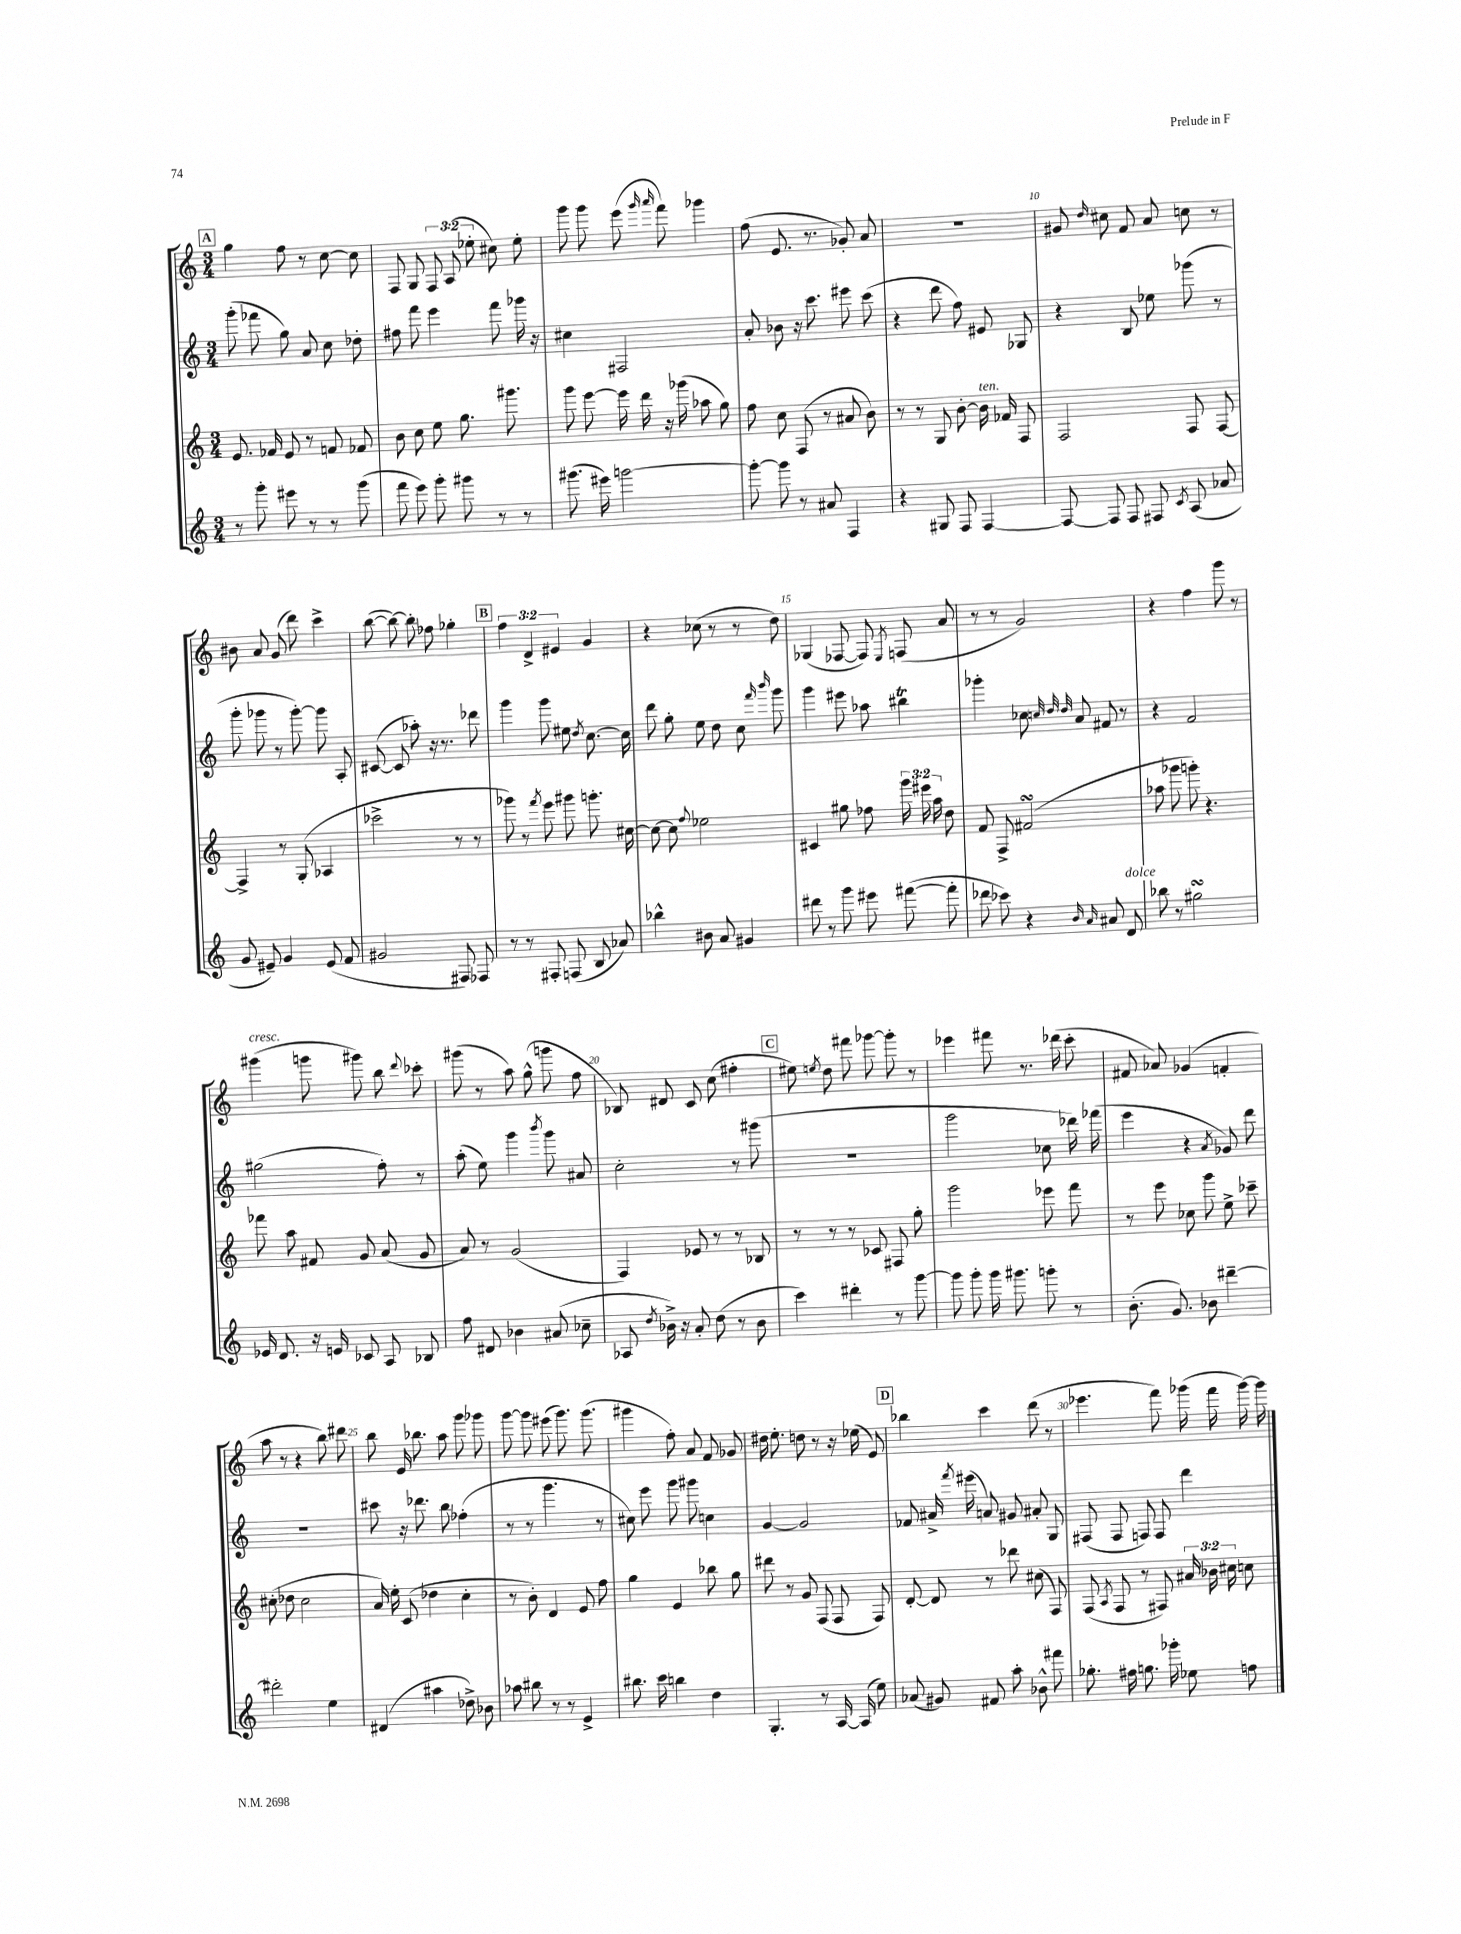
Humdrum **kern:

**kern	**kern	**kern	**kern
*staff4	*staff3	*staff2	*staff1
*clefG2	*clefG2	*clefG2	*clefG2
*k[]	*k[]	*k[]	*k[]
*M3/4	*M3/4	*M3/4	*M3/4
8r	8.e	(8ggg'	4gg
8ggg'	.	8fff-	.
.	16f-	.	.
8eee#	8e	8gg)	8ff
8r	8r	8a	8r
8r	8f	8cc	[8cc
(8ggg	8f-	8dd-'	8cc]
=	=	=	=
8fff	8b	8ff#	8F
8eee)	8cc	8fff	8G
8ggg'	8ee	4eee	12F
.	.	.	(12A
8ggg#	8.gg	.	.
.	.	.	12ee-'
8r	.	8fff	8cc#)
.	8.ggg#	.	.
8r	.	16ggg-	8ee-'
.	.	16r	.
=	=	=	=
(8.ggg#	8ggg	4cc#	8ggg
.	[8eee	.	8ggg
16eee#)	.	.	.
[2ggg	16eee]	2F#	(8eee
.	16ddd	.	.
.	.	.	16qqggg
.	.	.	16qqaaa
.	16r	.	8fff)
.	(16ggg-	.	.
.	8aa-	.	4ggg-
.	8gg)	.	.
=	=	=	=
8ggg'_	8ff	8a'	(8ff
8ggg]	8cc	8b-	8.e
8r	(8F	16r	.
.	.	8.ccc	8.r
8a#	8r	.	.
4F	8a#	8eee#	8g-')
.	8b)	(8ccc	8a
=	=	=	=
4r	8r	4r	2.r
.	8r	.	.
8G#	8G	8ddd	.
8F	[8b'	8ff)	.
[4F	16b]	8e#	.
.	16f-	.	.
.	8F	8G-	.
=	=	=	=
8F_	2F	4r	8g#
.	.	.	16qqdd
8F]	.	.	8cc#
8F	.	8B	8f
8F#	.	8ee-	8a
8qc	.	.	.
(8A	8F	(8ggg-	8cc
8a-	[8F	8r	8r
=	=	=	=
8g	4F^]	8ggg'	8b#
8e#~)	.	8ggg-	8a
4g	8r	8r	(8g
.	(8G'	[8ggg-')	8ddd)
(8e#	4A-	8ggg-]	4ccc^
8f	.	8A'	.
=	=	=	=
2g#	2ccc-^	([8c#	([8bb
.	.	8c#]	8bb_)
.	.	8aa-')	8bb']
.	.	16r	8ff-
.	.	8.r	.
8F#)	8r	.	4gg-'
8F-	8r	8ddd-	.
=	=	=	=
8r	8ggg-)	4ggg	6ff
8r	8r	.	.
.	.	.	6d^
.	8qfff	.	.
8F#'	8eee	8ggg	.
.	.	.	6e#
(8F	8ggg#	8ee#	.
.	.	8qdd	.
8B	8.ggg'	[8.cc	4g
8a-)	.	.	.
.	[16cc#	16cc]	.
=	=	=	=
4bb-^^	8cc#_	8ddd	4r
.	8cc#]	8gg'	.
.	8qqff	.	.
8b#	2ee-	8ee	(8cc-
8a	.	8dd	8r
4g#	.	8cc	8r
.	.	16qqfff	.
.	.	16qqbbb	.
.	.	8ggg	8dd)
=	=	=	=
8ddd#	4c#	4ggg	(4G-
8r	.	.	.
8ggg	8gg#	8eee#	[8F-
8eee#	8ff-	8aa-	8F-])
.	.	.	8qE
([8fff#	24ggg	4bb#	(8F
.	24eee#	.	.
.	24aa	.	.
8fff#']	8dd	.	8a
=	=	=	=
8ddd-	8f	4ggg-'	8r
8ccc-)	8F^	.	8r
4r	(2f#	8cc-	2g)
.	.	32qqcc	.
.	.	32qqdd	.
.	.	32qqdd	.
.	.	8a	.
16qqb	.	.	.
16qqa	.	.	.
8a#	.	8f#	.
8d	.	8r	.
=	=	=	=
8bb-	8aa-	4r	4r
8r	8ggg-	.	.
2gg#	8ggg')	2f	4ff
.	4.r	.	.
.	.	.	8ggg
.	.	.	8r
=	=	=	=
16e-	8fff-	(2gg#	(4ggg#
8.d	.	.	.
.	8aa	.	.
16r	8f#	.	8ggg
16e	.	.	.
8c-	8g	.	8ggg#)
8A	(8a	8ff')	8bb
.	.	.	8qqddd
8B-	8g	8r	8ccc-'
=	=	=	=
8ff	8a)	(8aa'	(8ggg#
8d#	8r	8ee)	8r
4b-	(2g	4ggg	8aa)
.	.	.	(8gg^^
.	.	8qbbb	.
(8a#	.	8ggg	8ggg
8cc-~	.	8a#	8ff
=	=	=	=
8A-	4F)	2cc'	8B-)
8qdd	.	.	.
16b-^)	.	.	8d#
16r	.	.	.
8a'	8e-	.	8c
(8dd	8r	.	(8cc
8r	8r	8r	4ff#'
8b-	8B-	(8ggg#	.
=	=	=	=
4ccc)	8r	2.r	8ee#)
.	.	.	8qee
.	8r	.	8dd
4ddd#'	8r	.	8fff#
.	8c-	.	[8ggg-
8r	8F#	.	8ggg-']
[8ggg	8gg'	.	8r
=	=	=	=
8ggg]	2ggg	2ggg	4eee-
8ggg'	.	.	.
16ggg	.	.	8fff#
8.ggg#	.	.	.
.	.	.	8.r
8ggg'	8eee-	8cc-	.
.	.	.	(16ddd-
8r	8fff	16ddd-)	8ccc'
.	.	(16fff-	.
=	=	=	=
(8.b'	8r	4eee	8f#
.	8eee	.	8a-)
8.g)	.	.	.
.	8cc-	4r	(4g-
8b-	8ggg	.	.
.	.	8qa	.
[4ddd#~	8ee^	8g-)	4f'
.	8ccc-~	8ddd	.
=	=	=	=
2ddd#']	(8cc#'	2.r	8aa
.	8dd-	.	8r
.	2cc#	.	4r
4ee	.	.	8bb)
.	.	.	8ddd#
=	=	=	=
(4d#	16a)	8ccc#	8bb
.	16ee'	.	.
.	(8c	16r	16e
.	.	8.ddd-	8.bb-
4aa#	4dd-	.	.
.	.	8bb	8aa
8dd-^)	4cc'	(4ff-'	8ggg
8b-	.	.	8ggg-
=	=	=	=
8aa-	8r	8r	[8ggg
8bb#	8b')	8r	8ggg]
8r	4d	4.ggg	(8eee#
8r	.	.	8.ggg)
4e^	8e	.	.
.	.	.	(8.ggg
.	8ff	8r	.
=	=	=	=
8.bb#	4gg	8cc#)	4ggg#
.	.	8eee	.
16ccc	.	.	.
4bb	4e	8ggg	8ff')
.	.	8ggg#	8a
4dd	8bb-	4cc	8f
.	8gg	.	8g-
=	=	=	=
4.G'	8ddd#	[4g	16dd#
.	.	.	8.ee'
.	8r	.	.
.	8g	2g]	8dd
8r	(8F	.	8r
[16A	8F	.	16r
(16A]	.	.	(16ee-
8ee)	8F)	.	8e)
=	=	=	=
(8a-	[8d'	8f-	4bb-
8g#)	8d]	16a#^	.
.	.	8qfff	.
.	.	(16eee#	.
8f#	8r	8a)	4ccc
8aa'	8ddd-	8g#	.
8b-^^	(8cc#	8a#'	(8ddd
8fff#	8F)	8G	8r
=	=	=	=
8.gg-'	(8F	(8F#	4.eee-
.	8qA	.	.
.	8F	8F#	.
16ff#	.	.	.
8.gg	8r	8F)	.
.	8F#)	8F	8fff)
16ggg-'	.	.	.
8ee-	24a#	4ddd	(16ggg-
.	24b-	.	.
.	.	.	16fff
.	24cc#	.	.
8ff	8cc	.	[16ggg-)
.	.	.	16ggg-]
==	==	==	==
*-	*-	*-	*-
